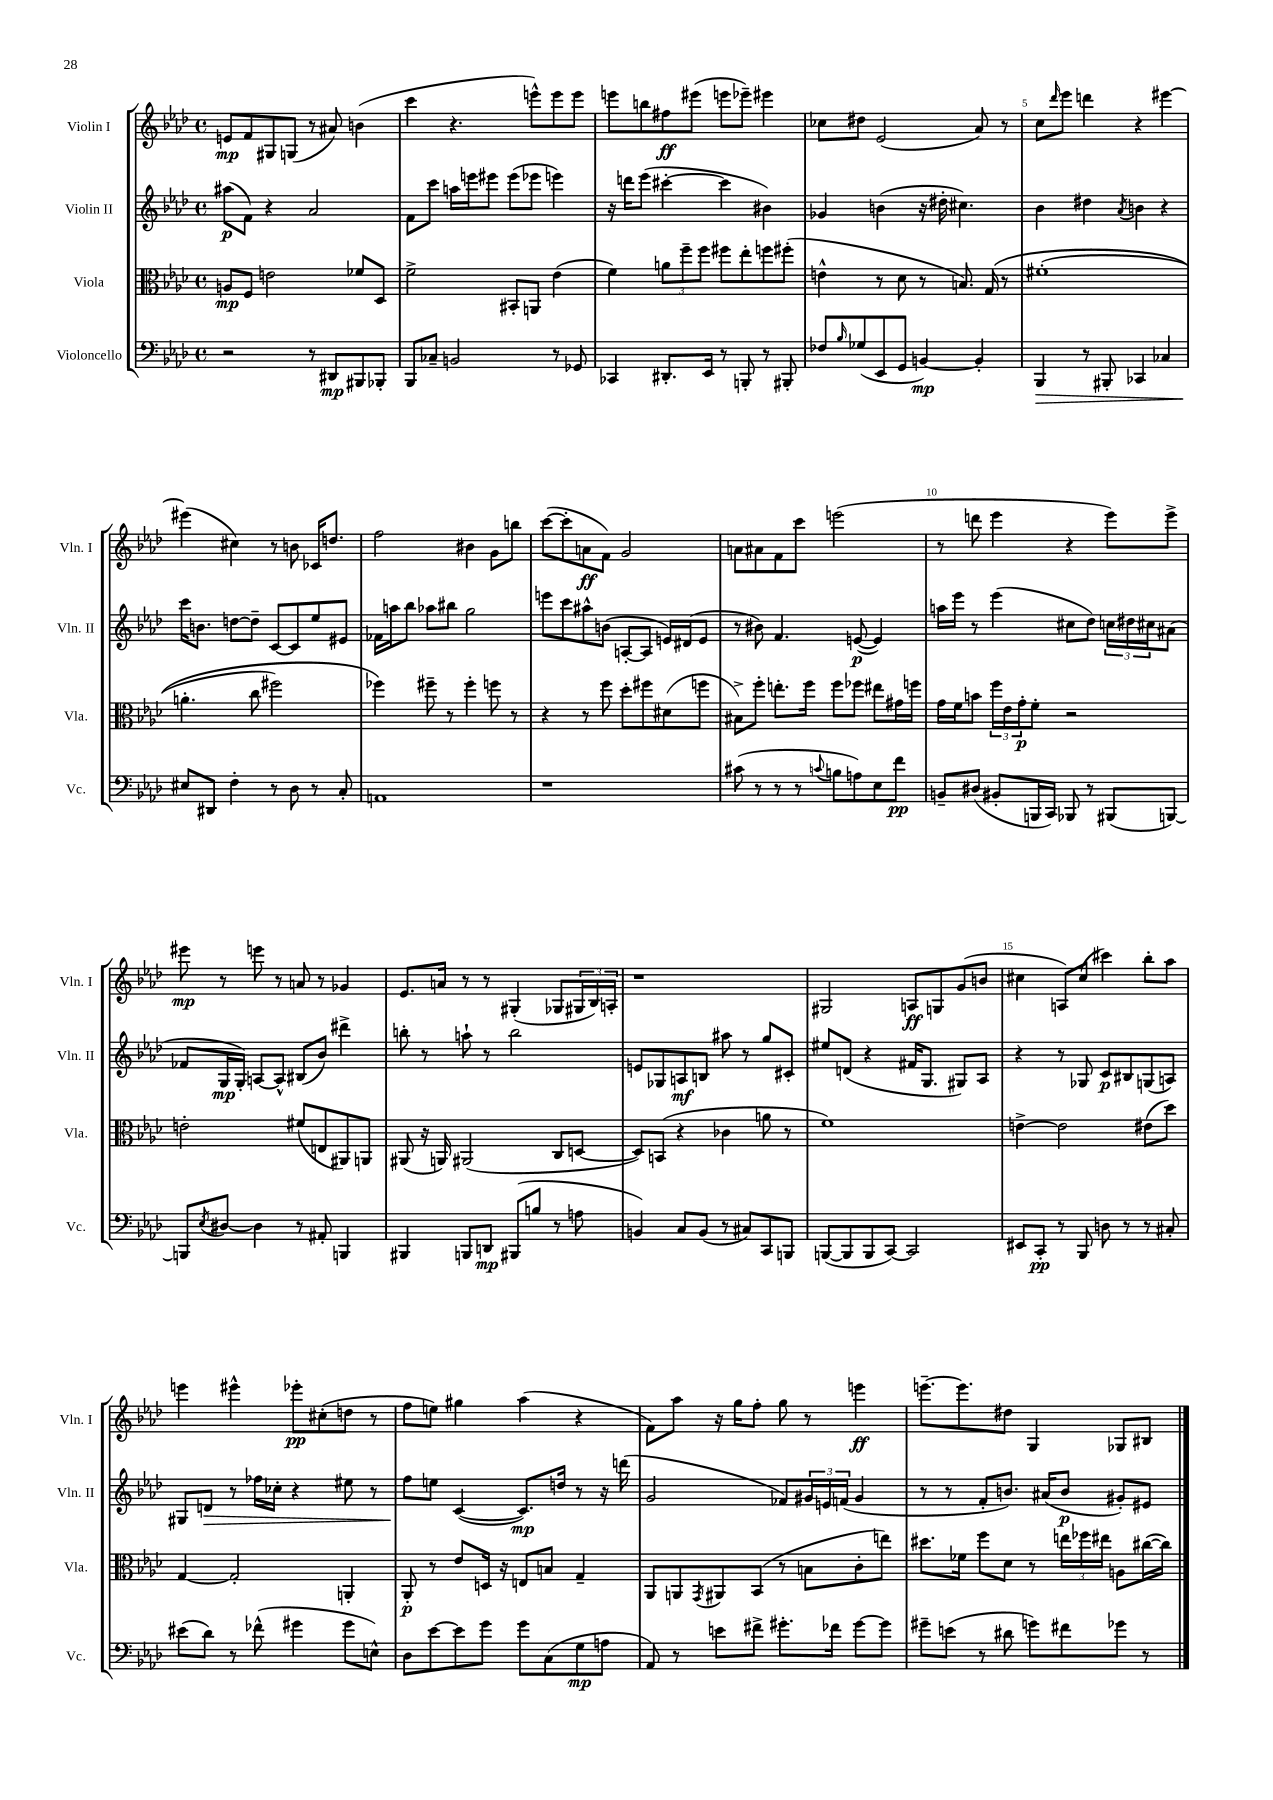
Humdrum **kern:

**kern	**dynam	**kern	**dynam	**kern	**dynam	**kern	**dynam
*part4	*part4	*part3	*part3	*part2	*part2	*part1	*part1
*staff4	*staff4	*staff3	*staff3	*staff2	*staff2	*staff1	*staff1
*I"Violoncello	*	*I"Viola	*	*I"Violin II	*	*I"Violin I	*
*I'Vc.	*	*I'Vla.	*	*I'Vln. II	*	*I'Vln. I	*
*clefF4	*	*clefC3	*	*clefG2	*	*clefG2	*
*k[b-e-a-d-]	*	*k[b-e-a-d-]	*	*k[b-e-a-d-]	*	*k[b-e-a-d-]	*
*M4/4	*	*M4/4	*	*M4/4	*	*M4/4	*
*met(c)	*	*met(c)	*	*met(c)	*	*met(c)	*
=1	=1	=1	=1	=1	=1	=1	=1
2r	.	8An/L	mp	(8aa#X\L	p	8en/L	mp
.	.	8F/J	.	8f\J)	.	8f/	.
.	.	2en\	.	4r	.	8G#X/	.
.	.	.	.	.	.	(8Gn/J	.
8r	.	.	.	2a-/	.	8r	.
8DD#X/L	mp	.	.	.	.	8a#X/)	.
8BBB#X/	.	8f-X/L	.	.	.	(4bn\	.
8BBB-X'/J	.	8D-/J	.	.	.	.	.
=2	=2	=2	=2	=2	=2	=2	=2
8BBB-/L	.	2f^\	.	8f\L	.	4ccc\	.
8C-X~/J	.	.	.	8ccc\J	.	.	.
2BBn/	.	.	.	16aan\LL	.	4.r	.
.	.	.	.	16eeen\J	.	.	.
.	.	.	.	8eee#X\J	.	.	.
.	.	8BB#X'/L	.	(8eee#\L	.	.	.
.	.	8AAn/J	.	8eee-X\J	.	8eeen^^\L)	.
8r	.	(4e-\	.	4eeen\)	.	8eee\	.
8GG-X/	.	.	.	.	.	8eee\J	.
=3	=3	=3	=3	=3	=3	=3	=3
4CC-X/	.	4f\)	.	16r	.	8eeen\L	.
.	.	.	.	16dddn\KL	.	.	.
.	.	.	.	(8eee-\J	.	8bbn\	.
8.DD#X'/L	.	12an\L	.	[4ccc#X'\	.	8ff#X\	ff
.	.	12ff~\	.	.	.	.	.
.	.	.	.	.	.	(8eee#X\J	.
.	.	12ff\J	.	.	.	.	.
16EE-/Jk	.	.	.	.	.	.	.
8r	.	8ff#X\L	.	4ccc#\]	.	8eeen\L	.
8BBBn'/	.	8ee-'\	.	.	.	8eee-X~\J)	.
8r	.	8ffn\	.	4b#X\)	.	4eee#X\	.
8BBB#X'/	.	(8ff#X'\J	.	.	.	.	.
=4	=4	=4	=4	=4	=4	=4	=4
8F-X/L	.	4en^^\	.	4g-X/	.	8cc-X\L	.
16qqB-/	.	.	.	.	.	.	.
(8G-X/	.	.	.	.	.	8dd#X\J	.
8EE-/	.	8r	.	(4bn\	.	(2e-/	.
8GG/J	.	8d-\	.	.	.	.	.
[4BBn/)	mp	8r	.	16r	.	.	.
.	.	.	.	16dd#X'\	.	.	.
.	.	8.Bn/)	.	4.cc#X\)	.	.	.
4BB'/]	.	.	.	.	.	8a-/)	.
.	.	(16G/	.	.	.	.	.
.	.	8r	.	.	.	8r	.
=5	=5	=5	=5	=5	=5	=5	=5
!	!LO:HP:b	!	!	!	!	!	!
4BBB-/	>	(1f#X'	.	4b-\	.	8cc\L	.
.	.	.	.	.	.	16qqddd-/	.
.	.	.	.	.	.	8eee-\J	.
8r	.	.	.	4dd#X\	.	4dddn\	.
8BBB#X'/	.	.	.	.	.	.	.
.	.	.	.	8qa-/	.	.	.
4CC-X/	.	.	.	4bn\	.	4r	.
4C-X/	.	.	.	4r	.	[4eee#X\	.
!!LO:LB:g=z
=6	=6	=6	=6	=6	=6	=6	=6
8E#X/L	.	4.an'\	.	16ccc\KL	.	(4eee#X\]	.
.	.	.	.	8.bn\J	.	.	.
8DD#X/J	]	.	.	.	.	.	.
4F'\	.	.	.	[8ddn\L	.	4cc#X\)	.
.	.	8cc\	.	8dd~\J]	.	.	.
8r	.	2ff#X\)	.	[8c/L	.	8r	.
8D-\	.	.	.	8c/]	.	8bn\	.
8r	.	.	.	8ee-/	.	16c-X/KL	.
.	.	.	.	.	.	8.ddn/J	.
8C'/	.	.	.	8e#X/J	.	.	.
=7	=7	=7	=7	=7	=7	=7	=7
1AAn	.	4ff-X\)	.	16f-X\LL	.	2ff\	.
.	.	.	.	16aan\J	.	.	.
.	.	.	.	8bb-\J	.	.	.
.	.	8ff#X~\	.	8aa-X\L	.	.	.
.	.	8r	.	8bb#X\J	.	.	.
.	.	4ff#'\	.	2gg\	.	4b#X\	.
.	.	8ffn\	.	.	.	8g\L	.
.	.	8r	.	.	.	8bbn\J	.
=8	=8	=8	=8	=8	=8	=8	=8
1r	.	4r	.	8eeen\L	.	([8ccc\L	.
.	.	.	.	8ccc\	.	8ccc'\]	.
.	.	8r	.	8aa#X^^\	.	8an\	ff
.	.	8ff\	.	(8bn\J	.	8f\J)	.
.	.	8dd-'\L	.	[8An'/L	.	2g/	.
.	.	8ff#X\	.	8A/J]	.	.	.
.	.	(8d#X\	.	16en/LL)	.	.	.
.	.	.	.	(16d#X/J	.	.	.
.	.	8ffn\J	.	8e/J	.	.	.
=9	=9	=9	=9	=9	=9	=9	=9
(8c#X\	.	8B#X^\L)	.	8r	.	8an\L	.
8r	.	8ff'\J	.	8b#X\)	.	8a#X\	.
8r	.	8.een'\L	.	4.f/	.	8f\	.
8r	.	.	.	.	.	8ccc\J	.
.	.	16ff\Jk	.	.	.	.	.
8qqcn/	.	.	.	.	.	.	.
8Bn\L	.	8ff\L	.	.	.	(2eeen\	.
8An\)	.	8ff-X\J	.	([8en/	p	.	.
8E-\	.	8ee#X\L	.	4e/])	.	.	.
8f\J	pp	16g#X\L	.	.	.	.	.
.	.	16ffn\JJ	.	.	.	.	.
=10	=10	=10	=10	=10	=10	=10	=10
8BBn~/L	.	16g\LL	.	16aan\LL	.	8r	.
.	.	16f\J	.	16eee-\JJ	.	.	.
(8D#X/J	.	8bn\J	.	8r	.	8dddn\	.
8BB#X'/L	.	24ff\LL	.	(4eee-\	.	4eee-\	.
.	.	24e-\	.	.	.	.	.
.	.	24g'\J	p	.	.	.	.
16BBBn/L	.	8f'\J	.	.	.	.	.
16CC/JJ)	.	.	.	.	.	.	.
8BBB-X/	.	2r	.	8cc#X\L	.	4r	.
8r	.	.	.	8dd-\J)	.	.	.
(8BBB#X/L	.	.	.	24ccn\LL	.	8eee-\L)	.
.	.	.	.	24dd#X\	.	.	.
.	.	.	.	24cc#X\J	.	.	.
[8BBBn/J)	.	.	.	(8a#X\J	.	8eee-^\J	.
!!LO:LB:g=z
=11	=11	=11	=11	=11	=11	=11	=11
8BBBn/L]	.	2en'\	.	8f-X/L	.	8eee#X\	mp
8qE-/	.	.	.	.	.	.	.
[8D#X/J	.	.	.	16G/L	mp	8r	.
.	.	.	.	16G'/JJ)	.	.	.
4D#\]	.	.	.	[8An/L	.	8eeen\	.
.	.	.	.	8A^^/J]	.	8r	.
8r	.	(8f#X/L	.	(8B#X/L	.	8an/	.
8AA#X'/	.	8En/	.	8b-/J)	.	8r	.
4BBBn/	.	8AA#X/)	.	4ddd#X^\	.	4g-X/	.
.	.	8AAn/J	.	.	.	.	.
=12	=12	=12	=12	=12	=12	=12	=12
4BBB#X/	.	(8AA#X/	.	8bbn'\	.	8.e-/L	.
.	.	16r	.	8r	.	.	.
.	.	16AAn/)	.	.	.	16an/Jk	.
8BBBn/L	.	(2AA#X/	.	8aan`\	.	8r	.
8DDn/J	mp	.	.	8r	.	8r	.
(8BBB#X/L	.	.	.	2bb\	.	(4G#X'/	.
8Bn/J	.	.	.	.	.	.	.
8r	.	8C/L	.	.	.	8G-X/L	.
8An\	.	[8Dn/J	.	.	.	24G#X/L	.
.	.	.	.	.	.	24B-/)	.
.	.	.	.	.	.	24An'/JJ	.
=13	=13	=13	=13	=13	=13	=13	=13
4BBn/)	.	8D/L])	.	8en/L	.	1r	.
.	.	(8BBn/J	.	8G-X/	.	.	.
8C/L	.	4r	.	8An/	mf	.	.
(8BB/J	.	.	.	8Bn/J	.	.	.
8r	.	4c-X\	.	8aa#X\	.	.	.
8C#X/L)	.	.	.	8r	.	.	.
8CC/	.	8an\	.	8gg/L	.	.	.
8BBBn/J	.	8r	.	8c#X'/J	.	.	.
=14	=14	=14	=14	=14	=14	=14	=14
([8BBBn/L	.	1f)	.	8ee#X/L	.	2G#X/	.
8BBB/]	.	.	.	(8dn/J	.	.	.
8BBB/	.	.	.	4r	.	.	.
[8CC/J)	.	.	.	.	.	.	.
2CC/]	.	.	.	16f#X/KL	.	8An/L	ff
.	.	.	.	8.G/J	.	.	.
.	.	.	.	.	.	8Gn/	.
.	.	.	.	8G#X/L)	.	(8g/	.
.	.	.	.	8A-/J	.	8bn/J	.
=15	=15	=15	=15	=15	=15	=15	=15
8EE#X/L	.	[4en^\	.	4r	.	4cc#X\	.
8CC'/J	pp	.	.	.	.	.	.
8r	.	2e\]	.	8r	.	8An/L)	.
8BBB-/	.	.	.	8G-X/	.	(8cc#/J	.
8Dn\	.	.	.	8c/L	p	4ccc#X\)	.
8r	.	.	.	8B#X/	.	.	.
8r	.	(8e#X\L	.	(8Gn/	.	8bb-'\L	.
8C#X'/	.	8dd-\J)	.	8An/J)	.	8aa-\J	.
!!LO:LB:g=z
=16	=16	=16	=16	=16	=16	=16	=16
(8e#X\L	.	[4G/	.	8G#X/L	.	4eeen\	.
!	!	!	!	!	!LO:HP:b	!	!
8d-\J)	.	.	.	8dn/J	>	.	.
8r	.	2G'/]	.	8r	.	4eee#X^^\	.
(8f-X^^\	.	.	.	16ff-X\LL	.	.	.
.	.	.	.	16cc-X'\JJ	.	.	.
4g#X\	.	.	.	4r	.	8eee-X'\L	pp
.	.	.	.	.	.	(8cc#X'\	.
8g#\L	.	4AAn'/	.	8ee#X\	.	8ddn\J	.
8En^^\J)	.	.	.	8r	.	8r	.
=17	=17	=17	=17	=17	=17	=17	=17
8D-\L	.	8AA-'/	p	8ff\L	.	8ff\L	.
[8e-\	.	8r	.	8een\J	]	8een\J)	.
8e-\]	.	8e-/L	.	([4c/	.	4gg#X\	.
8g\J	.	16Dn/Jk	.	.	.	.	.
.	.	16r	.	.	.	.	.
8g\L	.	8En/L	.	8.c/L])	mp	(4aa-\	.
(8C\	.	8Bn/J	.	.	.	.	.
.	.	.	.	16ddn/Jk	.	.	.
8G\	mp	4G~/	.	8r	.	4r	.
8An\J	.	.	.	16r	.	.	.
.	.	.	.	(16dddn\	.	.	.
=18	=18	=18	=18	=18	=18	=18	=18
8AA-/)	.	8AA-/L	.	2g/	.	8f\L)	.
8r	.	8AAn/	.	.	.	8aa-\J	.
.	.	8qGG/	.	.	.	.	.
8en\L	.	8AA#X/	.	.	.	16r	.
.	.	.	.	.	.	16gg\KL	.
8f#X^\J	.	(8BB-/J	.	.	.	8ff'\J	.
8.g#X'\L	.	8r	.	8f-X/L)	.	8gg\	.
.	.	8Bn\L	.	24g#X/L	.	8r	.
.	.	.	.	24en/	.	.	.
16f-X\Jk	.	.	.	.	.	.	.
.	.	.	.	(24fn/JJ	.	.	.
[8g#\L	.	8c'\	.	4g#/	.	4eeen\	ff
8g#\J]	.	8een\J)	.	.	.	.	.
=19	=19	=19	=19	=19	=19	=19	=19
8g#X~\L	.	8.dd#X\L	.	8r	.	[8.eeen~\L	.
(8en\J	.	.	.	8r	.	.	.
.	.	16f-X\Jk	.	.	.	8.eee\]	.
8r	.	8ff\L	.	8f'/L	.	.	.
8d#X\	.	8d-\J	.	8.bn/J)	.	8dd#X\J	.
8gn\L)	.	8r	.	.	.	4G/	.
.	.	.	.	(16a#X/KL	.	.	.
8f#X\	.	24een\LL	.	8b/J	p	.	.
.	.	24ff-X\	.	.	.	.	.
.	.	24ee#X\JJ	.	.	.	.	.
8g-X\J	.	8An\L	.	8g#X'/L)	.	8G-X/L	.
8r	.	([16cc#X\L	.	8e#X/J	.	8B#X/J	.
.	.	16cc#\JJ])	.	.	.	.	.
==	==	==	==	==	==	==	==
*-	*-	*-	*-	*-	*-	*-	*-
